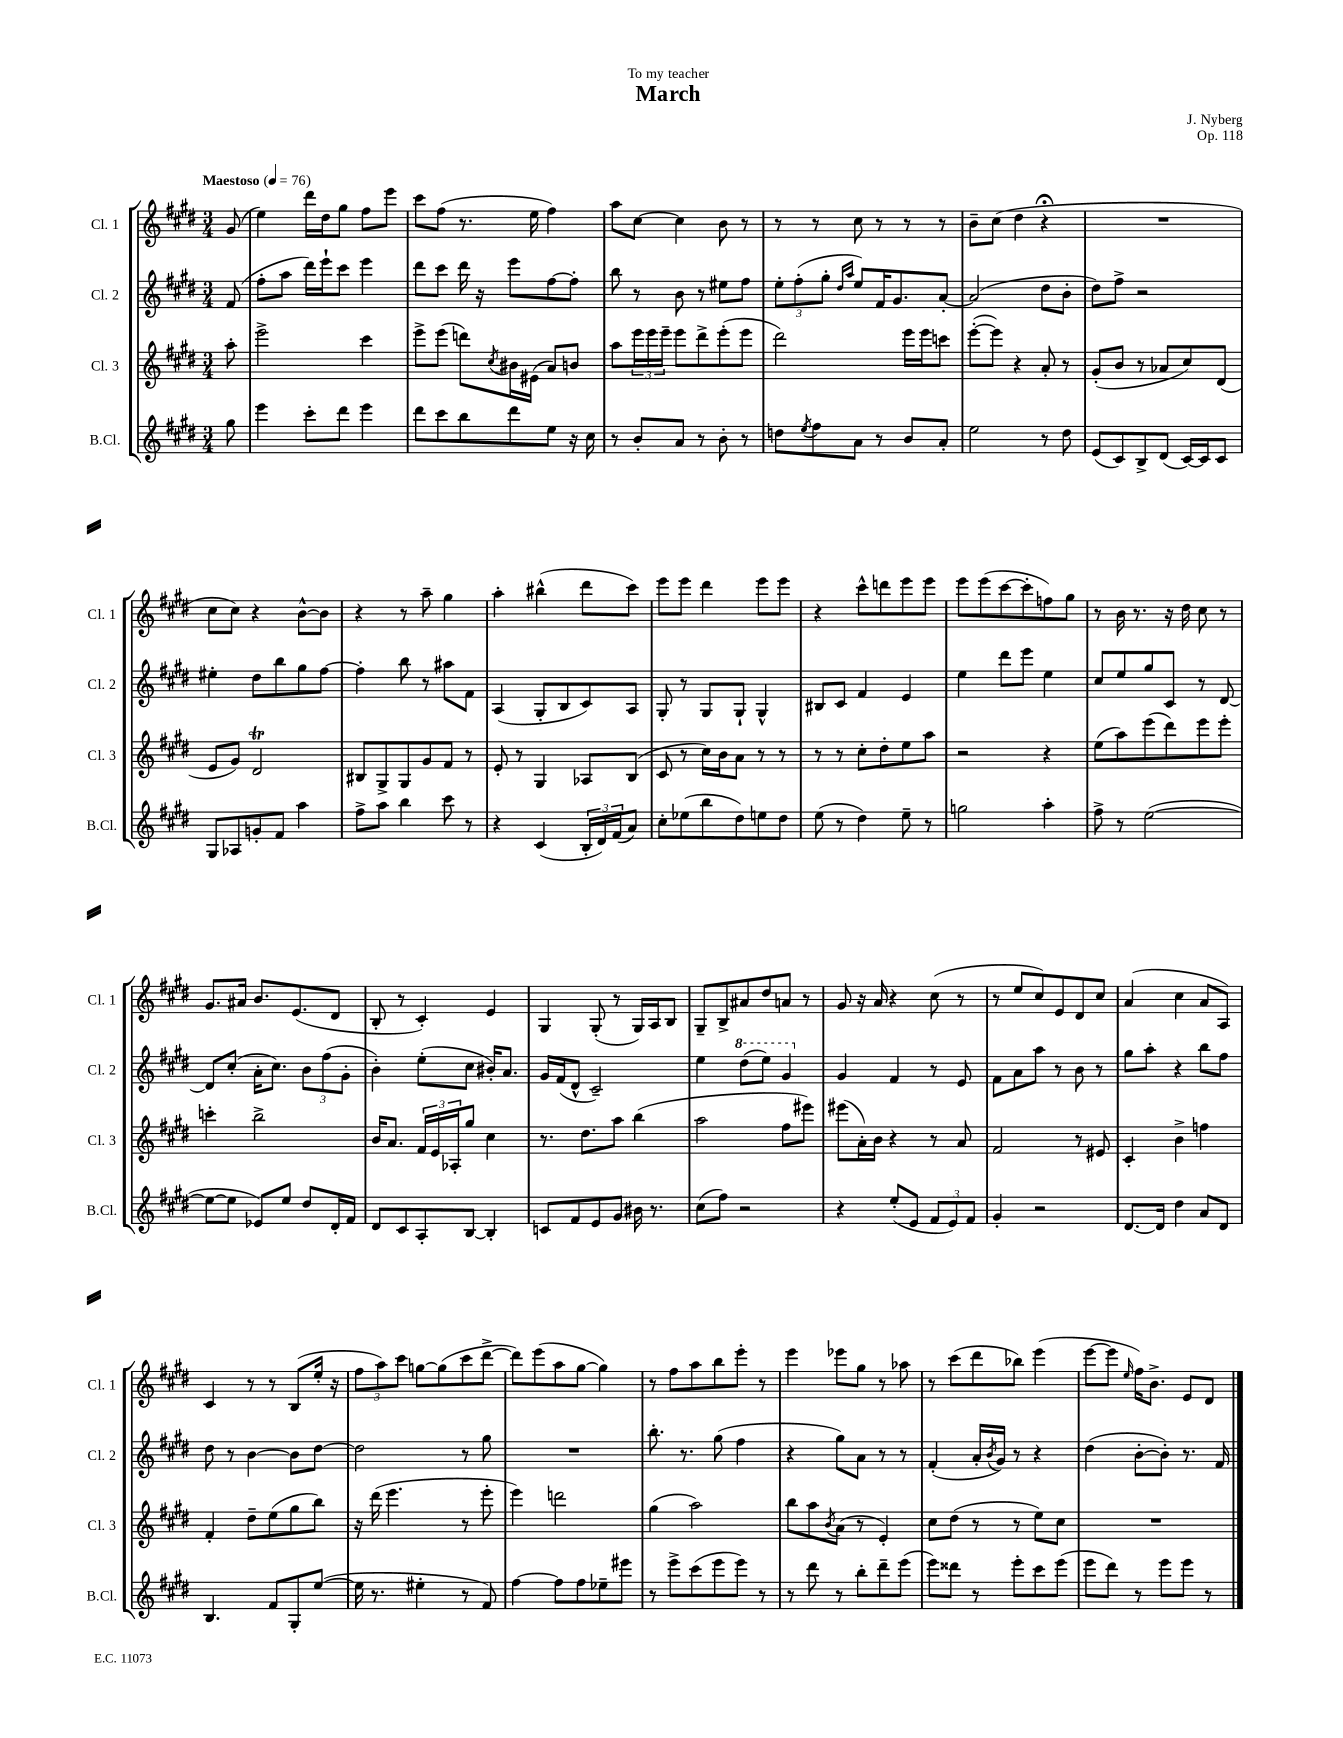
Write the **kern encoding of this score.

**kern	**kern	**kern	**kern
*staff4	*staff3	*staff2	*staff1
*clefG2	*clefG2	*clefG2	*clefG2
*k[f#c#g#d#]	*k[f#c#g#d#]	*k[f#c#g#d#]	*k[f#c#g#d#]
*M3/4	*M3/4	*M3/4	*M3/4
*MM76	*MM76	*MM76	*MM76
8gg#	8aa'	(8f#	(8g#
=	=	=	=
4eee	2eee^	8ff#'	4ee)
.	.	8aa	.
8ccc#'	.	16ddd#)	16ddd#
.	.	16eee`	16dd#
8ddd#	.	8ccc#	8gg#
4eee	4ccc#	4eee	8ff#
.	.	.	8eee
=	=	=	=
8ddd#	8eee^	8ddd#	8ccc#
8ccc#	(8eee	8ccc#	(8ff#
8bb	8ddd)	16ddd#	8.r
.	.	16r	.
.	8qcc#	.	.
8ddd#	16b#	8eee	.
.	(16e#	.	16ee
8ee	8a)	[8ff#	4ff#)
16r	8b	8ff#']	.
16cc#	.	.	.
=	=	=	=
8r	8aa	8bb	8aa
8b'	24eee	8r	[8cc#
.	24eee	.	.
.	24eee~	.	.
8a	8eee	8b	4cc#]
8r	8ddd#^	8r	.
8b'	(8eee'	8ee#	8b
8r	8eee	8ff#	8r
=	=	=	=
8dd	2ddd#)	12ee'	8r
.	.	(12ff#'	.
8qee	.	.	.
8ff#	.	.	8r
.	.	12gg#'	.
.	.	16qqdd#	.
.	.	16qqaa	.
8a	.	8ee)	8cc#
8r	.	16f#	8r
.	.	8.g#	.
8b	16eee	.	8r
.	16eee	.	.
8a'	8ccc	[8a'	8r
=	=	=	=
2ee	([8eee'	(2a]	8b~
.	8eee])	.	(8cc#
.	4r	.	4dd#
8r	8a'	8dd#	4r;
8dd#	8r	8b'	.
=	=	=	=
(8e	(8g#'	8dd#)	2.r
8c#)	8b	8ff#^	.
8B^	8r	2r	.
(8d#	8a-	.	.
[16c#)	8cc#)	.	.
16c#]	.	.	.
8c#	(8d#	.	.
=	=	=	=
8G#	8e	4ee#'	8cc#
8A-	8g#)	.	8cc#)
8g'	2d#	8dd#	4r
8f#	.	8bb	.
4aa	.	8gg#	[8b^^
.	.	[8ff#	8b]
=	=	=	=
8ff#^	8B#	4ff#']	4r
8aa	8G#^	.	.
4bb	8G#	8bb	8r
.	8g#	8r	8aa~
8ccc#	8f#	8aa#	4gg#
8r	8r	8f#	.
=	=	=	=
4r	8e'	(4A	4aa'
.	8r	.	.
(4c#	4G#	8G#'	(4bb#^^
.	.	8B	.
24B'	8A-	8c#)	8ddd#
24d#)	.	.	.
(24f#	.	.	.
8a)	(8B	8A	8ccc#)
=	=	=	=
8cc#'	8c#	8G#'	8eee
(8ee-	8r	8r	8eee
8bb	16cc#)	8G#	4ddd#
.	16b	.	.
8dd#)	8a	8G#`	.
8ee	8r	4G#^^	8eee
8dd#	8r	.	8eee
=	=	=	=
(8ee	8r	8B#	4r
8r	8r	8c#	.
4dd#)	8cc#'	4f#	8ccc#^^
.	8dd#'	.	8ddd
8ee~	8ee	4e	8eee
8r	8aa	.	8eee
=	=	=	=
2gg	2r	4ee	8eee
.	.	.	(8eee
.	.	8ddd#	[8ccc#
.	.	8eee	8ccc#']
4aa'	4r	4ee	8ff)
.	.	.	8gg#
=	=	=	=
8ff#^	(8ee	8cc#	8r
8r	8aa)	8ee	16b
.	.	.	8.r
([2ee	(8eee	8gg#	.
.	8ddd#)	8c#	16r
.	.	.	16dd#
.	8eee	8r	8cc#
.	8eee'	[8d#	8r
=	=	=	=
8ee_	4ccc'	8d#]	8.g#
8ee]	.	(8cc#'	.
.	.	.	16a#
8e-)	2bb^	16a'	8.b
.	.	8.cc#)	.
8ee	.	.	.
.	.	.	(8.e
8dd#	.	12b	.
.	.	(12ff#	.
16d#'	.	.	8d#
.	.	12g#'	.
16f#	.	.	.
=	=	=	=
8d#	16b	4b')	8B'
.	8.a	.	.
8c#	.	.	8r
8A'	24f#	(8ee'	4c#')
.	24e	.	.
.	24A-'	.	.
[8B	8gg#	8cc#	.
4B']	4cc#	16b#')	4e
.	.	8.a	.
=	=	=	=
8c	8.r	16g#	4G#
.	.	(16f#	.
8f#	.	8d#^^	.
.	8.dd#	.	.
8e	.	2c#~)	(8G#'
8g#	8aa	.	8r
16b#	(4bb	.	16G#)
8.r	.	.	16A
.	.	.	8B
=	=	=	=
(8cc#	2aa	4ee	8G#~
8ff#)	.	.	8B^
2r	.	(8ddd#	8a#
.	.	8eee)	8dd#
.	8ff#	4gg#	8a
.	8eee#)	.	8r
=	=	=	=
4r	(8eee#	4g#	8g#
.	16a')	.	16r
.	16b	.	16a
(8ee'	4r	4f#	4r
8e	.	.	.
12f#	8r	8r	(8cc#
12e)	.	.	.
.	8a	8e	8r
12f#	.	.	.
=	=	=	=
4g#'	2f#	8f#	8r
.	.	8a	8ee
2r	.	8aa	8cc#)
.	.	8r	8e
.	8r	8b	8d#
.	8e#	8r	8cc#
=	=	=	=
[8.d#	4c#'	8gg#	(4a
.	.	8aa'	.
16d#]	.	.	.
4dd#	4b^	4r	4cc#
8a	4ff	8bb	8a
8d#	.	8ff#	8A)
=	=	=	=
4.B	4f#'	8dd#	4c#
.	.	8r	.
.	8dd#~	[4b	8r
8f#	(8ee	.	8r
8G#'	8gg#	8b]	(8B
([8ee	8bb)	[8dd#	16ee'
.	.	.	16r
=	=	=	=
16ee]	16r	2dd#]	12ff#
8.r	(16ddd#	.	.
.	.	.	12aa)
.	4.eee	.	.
.	.	.	12ccc#
4ee#'	.	.	[8gg
.	.	.	(8gg]
8r	8r	8r	8ccc#
8f#)	8eee'	8gg#	[8ddd#^
=	=	=	=
[4ff#	4eee)	2.r	8ddd#])
.	.	.	(8eee
8ff#]	2ddd	.	8aa
8ff#	.	.	[8gg#
8ee-~	.	.	4gg#])
8eee#	.	.	.
=	=	=	=
8r	(4gg#	8.bb'	8r
8eee^	.	.	8ff#
.	.	8.r	.
(8ccc#	2aa)	.	8aa
8eee	.	(8gg#	8bb
8eee)	.	4ff#	8eee'
8r	.	.	8r
=	=	=	=
8r	8bb	4r	4eee
8ddd#	8aa	.	.
.	8qb	.	.
8r	(8a	8gg#)	8eee-
8bb'	8r	8a	8gg#
8ddd#~	4e')	8r	8r
(8eee	.	8r	8aa-
=	=	=	=
8eee)	8cc#	(4f#'	8r
8ddd##	(8dd#	.	(8ccc#
8r	8r	16a'	8ddd#
.	.	8qb	.
.	.	16g#)	.
8eee'	8r	8r	8bb-)
8ccc#	8ee)	4r	(4eee
(8eee	8cc#	.	.
=	=	=	=
8eee	2.r	(4dd#	[8eee
8ddd#)	.	.	8eee]
.	.	.	16qqee
8r	.	[8b'	16ff#)
.	.	.	8.b^
8eee	.	8b'])	.
8eee	.	8.r	8e
8r	.	.	8d#
.	.	16f#	.
==	==	==	==
*-	*-	*-	*-
